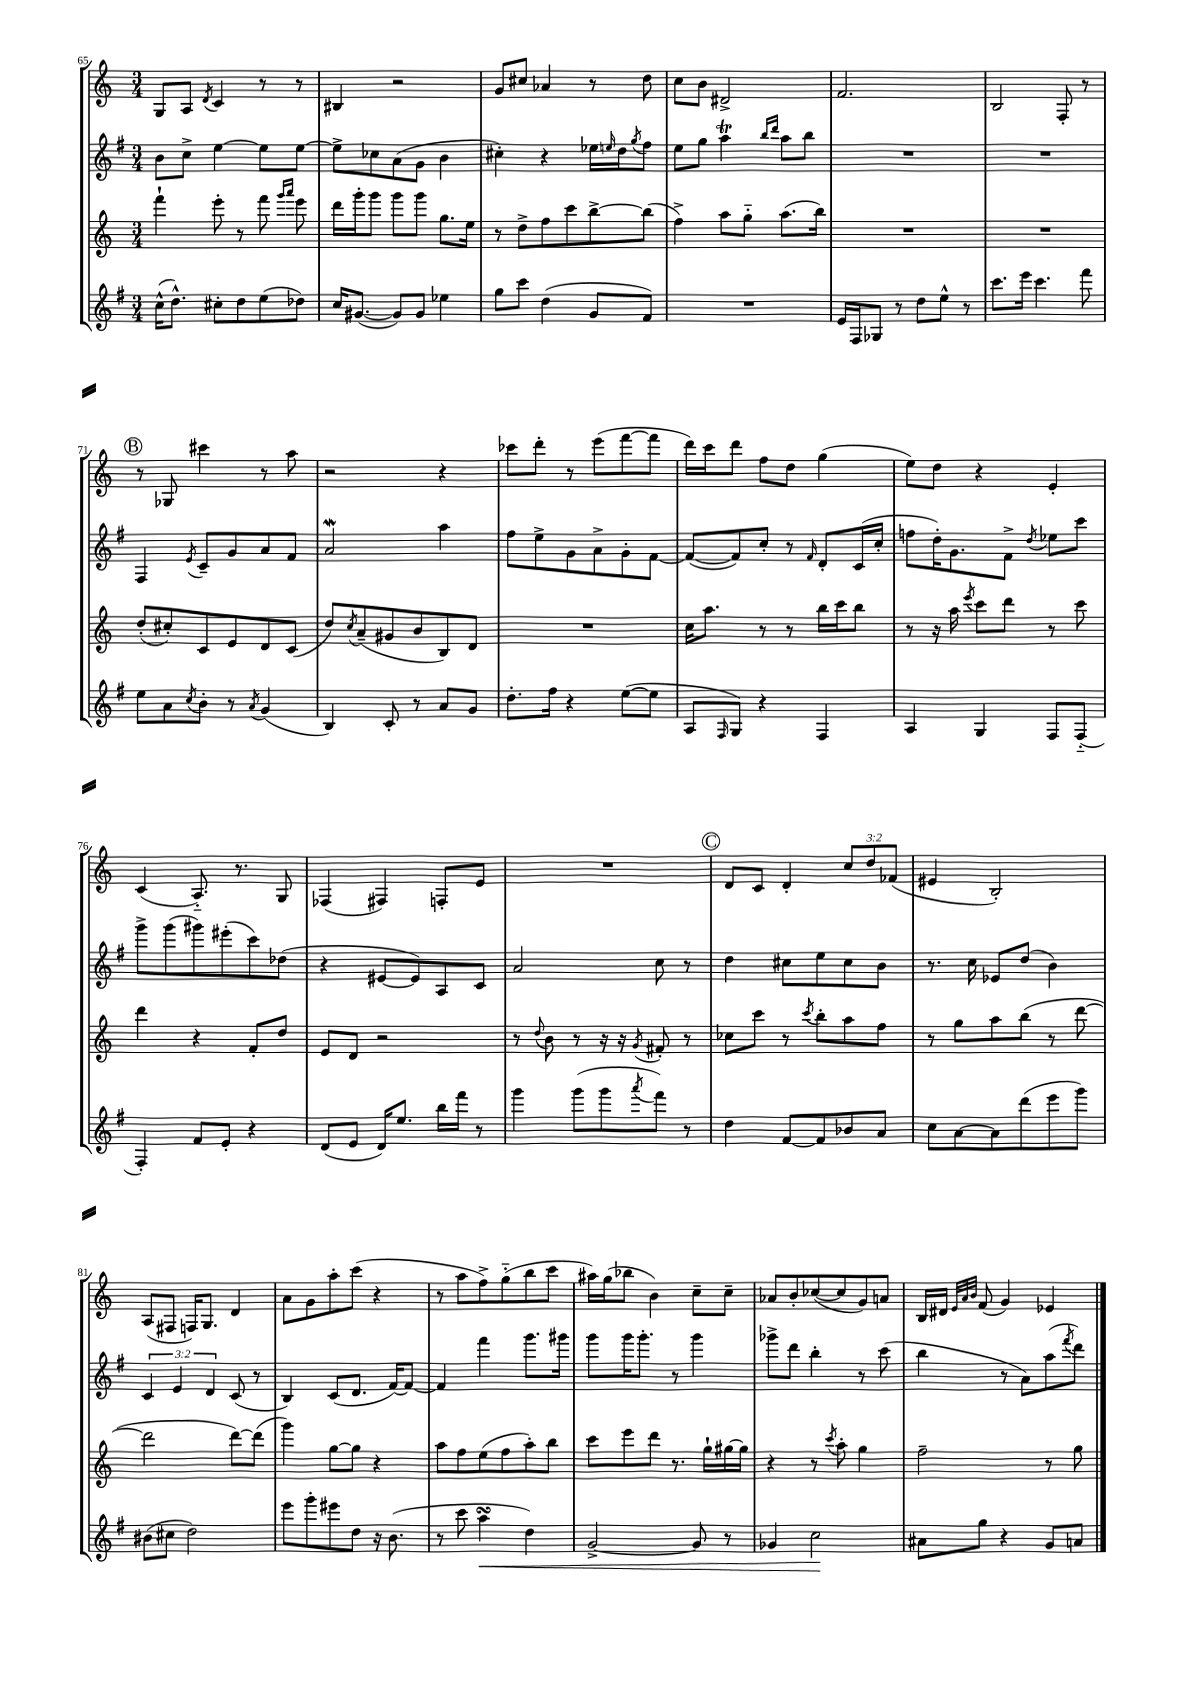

**kern	**kern	**kern	**kern
*staff4	*staff3	*staff2	*staff1
*clefG2	*clefG2	*clefG2	*clefG2
*k[f#]	*k[]	*k[f#]	*k[]
*M3/4	*M3/4	*M3/4	*M3/4
(16cc^^\LK	4fff`\	8b\L	8G/L
8.dd^^\J)	.	.	.
.	.	8cc^\J	8A/J
.	.	.	8qd/
8cc#'\L	8eee'\	[4ee\	4c/
8dd\	8r	.	.
(8ee\	8fff\	8ee\]L	8r
.	16qqggg/LL	.	.
.	16qqaaa/JJ	.	.
8dd-\J)	8eee\	[8ee\J	8r
=	=	=	=
16cc/LK	16ddd\LL	8ee^\]L	4B#/
([8.g#/J	16ggg'\J	.	.
.	8ggg\J	8cc-\	.
8g#/]L)	8ggg\L	(8a\	2r
8g#/J	8ggg\J	8g\J	.
4ee-\	8.gg\L	4b\	.
.	16ee\Jk	.	.
=	=	=	=
8gg\L	8r	4cc#'\)	8g/L
8ccc\J	8dd^\L	.	8cc#/J
(4dd\	8ff\	4r	4a-/
.	8ccc\	.	.
8g/L	[8bb^\	16ee-\LL	8r
.	.	16qqee/	.
.	.	16dd\J	.
.	.	8qgg/	.
8f#/J)	(8bb\]J	8ff#\J	8dd\
=	=	=	=
2.r	4ff^\)	8ee\L	8cc\L
.	.	8gg\J	8b\J
.	8aa\L	4aa\	2d#^/
.	8gg'~\J	.	.
.	.	16qqbb/LL	.
.	.	16qqddd/JJ	.
.	(8.aa\L	8aa\L	.
.	.	8bb\J	.
.	16bb\Jk)	.	.
=	=	=	=
16e/LL	2.r	2.r	2.f/
16F#/J	.	.	.
8G-/J	.	.	.
8r	.	.	.
8dd\L	.	.	.
8ee^^\J	.	.	.
8r	.	.	.
=	=	=	=
8.ccc\L	2.r	2.r	2B/
16eee\Jk	.	.	.
4.ccc\	.	.	.
.	.	.	8F'/
8fff#\	.	.	8r
=	=	=	=
8ee\L	(8dd'/L	4F#/	8r
8a\	8cc#'/)	.	8G-/
8qcc/	.	8qe/	.
8b'\J	8c/	8c~/L	4ccc#\
8r	8e/	8g/	.
8qa/	.	.	.
(4g/	8d/	8a/	8r
.	(8c/J	8f#/J	8aa\
=	=	=	=
4B/)	8dd/L)	2a/	2r
.	8qcc/	.	.
.	(8a~/	.	.
8c'/	8g#/	.	.
8r	8b/	.	.
8a/L	8B/)	4aa\	4r
8g/J	8d/J	.	.
=	=	=	=
8.dd'\L	2.r	8ff#\L	8ccc-\L
.	.	8ee^\	8ddd'\J
16ff#\Jk	.	.	.
4r	.	8g\	8r
.	.	8a^\	(8eee\L
([8ee\L	.	8g'\	[8fff\
8ee\]J	.	[8f#\J	8fff\]J
=	=	=	=
8A/L	16cc\LK	(8f#/_L	16ddd\LL)
.	8.aa\J	.	16ccc\J
16qqF#/	.	.	.
8G/J)	.	8f#/])	8ddd\J
4r	8r	8cc'/J	8ff\L
.	8r	8r	8dd\J
.	.	16qqf#/	.
4F#/	16bb\LL	8d'/L	(4gg\
.	16ccc\J	.	.
.	8bb\J	(16c/L	.
.	.	16cc'/JJ	.
=	=	=	=
4A/	8r	8ff\L	8ee\L)
.	16r	16dd'\K)	8dd\J
.	16aa\	8.g\	.
.	8qeee/	.	.
4G/	8ccc\L	.	4r
.	8ddd\J	8f#^\J	.
.	.	8qdd/	.
8F#/L	8r	8ee-\L	4e'/
(8F#'~/J	8ccc\	8ccc\J	.
=	=	=	=
4F#'/)	4ddd\	8ggg^\L	(4c/
.	.	(8ggg\	.
8f#/L	4r	8ggg#\)	8.A'~/)
8e'/J	.	(8eee#'\	.
.	.	.	8.r
4r	8f'/L	8ccc\)	.
.	8dd/J	(8dd-\J	8G/
=	=	=	=
(8d/L	8e/L	4r	(4F-/
8e/J	8d/J	.	.
16d/LK)	2r	[8e#/L	4F#/)
8.ee/J	.	.	.
.	.	8e#/])	.
16bb\LL	.	8A/	8F'/L
16fff#\JJ	.	.	.
8r	.	8c/J	8e/J
=	=	=	=
4ggg\	8r	2a/	2.r
.	8qqdd/	.	.
.	8b\	.	.
(8ggg\L	8r	.	.
8ggg\	16r	.	.
.	16r	.	.
8qaaa/	8qg/	.	.
8fff#\J)	8f#'/	8cc\	.
8r	8r	8r	.
=	=	=	=
4dd\	8cc-\L	4dd\	8d/L
.	8ccc\J	.	8c/J
[8f#/L	8r	8cc#\L	4d'/
.	8qccc/	.	.
8f#/]	8bb'\L	8ee\	.
8b-/	8aa\	8cc#\	12cc/L
.	.	.	12dd/
8a/J	8ff\J	8b\J	.
.	.	.	(12f-/J
=	=	=	=
8cc\L	8r	8.r	4e#/
[8a\	8gg\L	.	.
.	.	16cc\	.
8a\]	8aa\	8e-/L	2B'/)
(8ddd\	(8bb\J	(8dd/J	.
8eee\	8r	4b\)	.
8ggg\J)	[8ddd\	.	.
=	=	=	=
(8b#\L	2ddd\]	6c/	(8A/L
8cc#\J	.	.	8F#/J
.	.	6e/	.
2dd\)	.	.	16F/LK)
.	.	.	8.G/J
.	.	6d/	.
.	[8ddd\L)	(8c/	4d/
.	(8ddd\]J	8r	.
=	=	=	=
8eee\L	4ggg\)	4B/)	8a\L
8ggg'\	.	.	8g\
8eee#\	[8gg\L	(8c/L	8aa'\
8dd\J	8gg\]J	8.d/J	(8ccc\J
16r	4r	.	4r
(8.b\	.	[16f#/LK)	.
.	.	8f#/_J	.
=	=	=	=
8r	8aa\L	4f#/]	8r
8ccc\	8ff\	.	8aa\L
4aa\	(8ee\	4fff#\	8ff^\)
.	8ff\	.	(8gg'~\
4dd\)	8aa'\)	8.ggg\L	8bb\
.	8bb\J	.	8ccc\J
.	.	16ggg#\Jk	.
=	=	=	=
[2g^/	8ccc\L	8ggg\L	16aa#\LL)
.	.	.	(16gg\J
.	8eee\	16ggg\K	8bb-\J
.	.	8.ggg'\J	.
.	8ddd\J	.	4b\)
.	8.r	8r	.
8g/]	.	4ggg\	8cc~\L
.	16gg`\LL	.	.
8r	[16gg#\	.	8cc~\J
.	16gg#\]JJ	.	.
=	=	=	=
4g-/	4r	8ggg-^\L	8a-/L
.	.	8ddd\J	8b'/
2cc\	8r	4bb'\	([8cc-/
.	8qccc/	.	.
.	8aa'\	.	8cc-/]
.	4gg\	8r	8g/)
.	.	(8ccc\	8a/J
=	=	=	=
8a#\L	2ff~\	4bb\	16B/LL
.	.	.	16d#/JJ
.	.	.	32qqe/LLL
.	.	.	32qqa/
.	.	.	32qqb/JJJ
8gg\J	.	.	(8f/
4r	.	8r	4g/)
.	.	8a\L)	.
8g/L	8r	(8aa\	4e-/
.	.	8qfff#/	.
8a/J	8gg\	8ddd\J)	.
==	==	==	==
*-	*-	*-	*-
